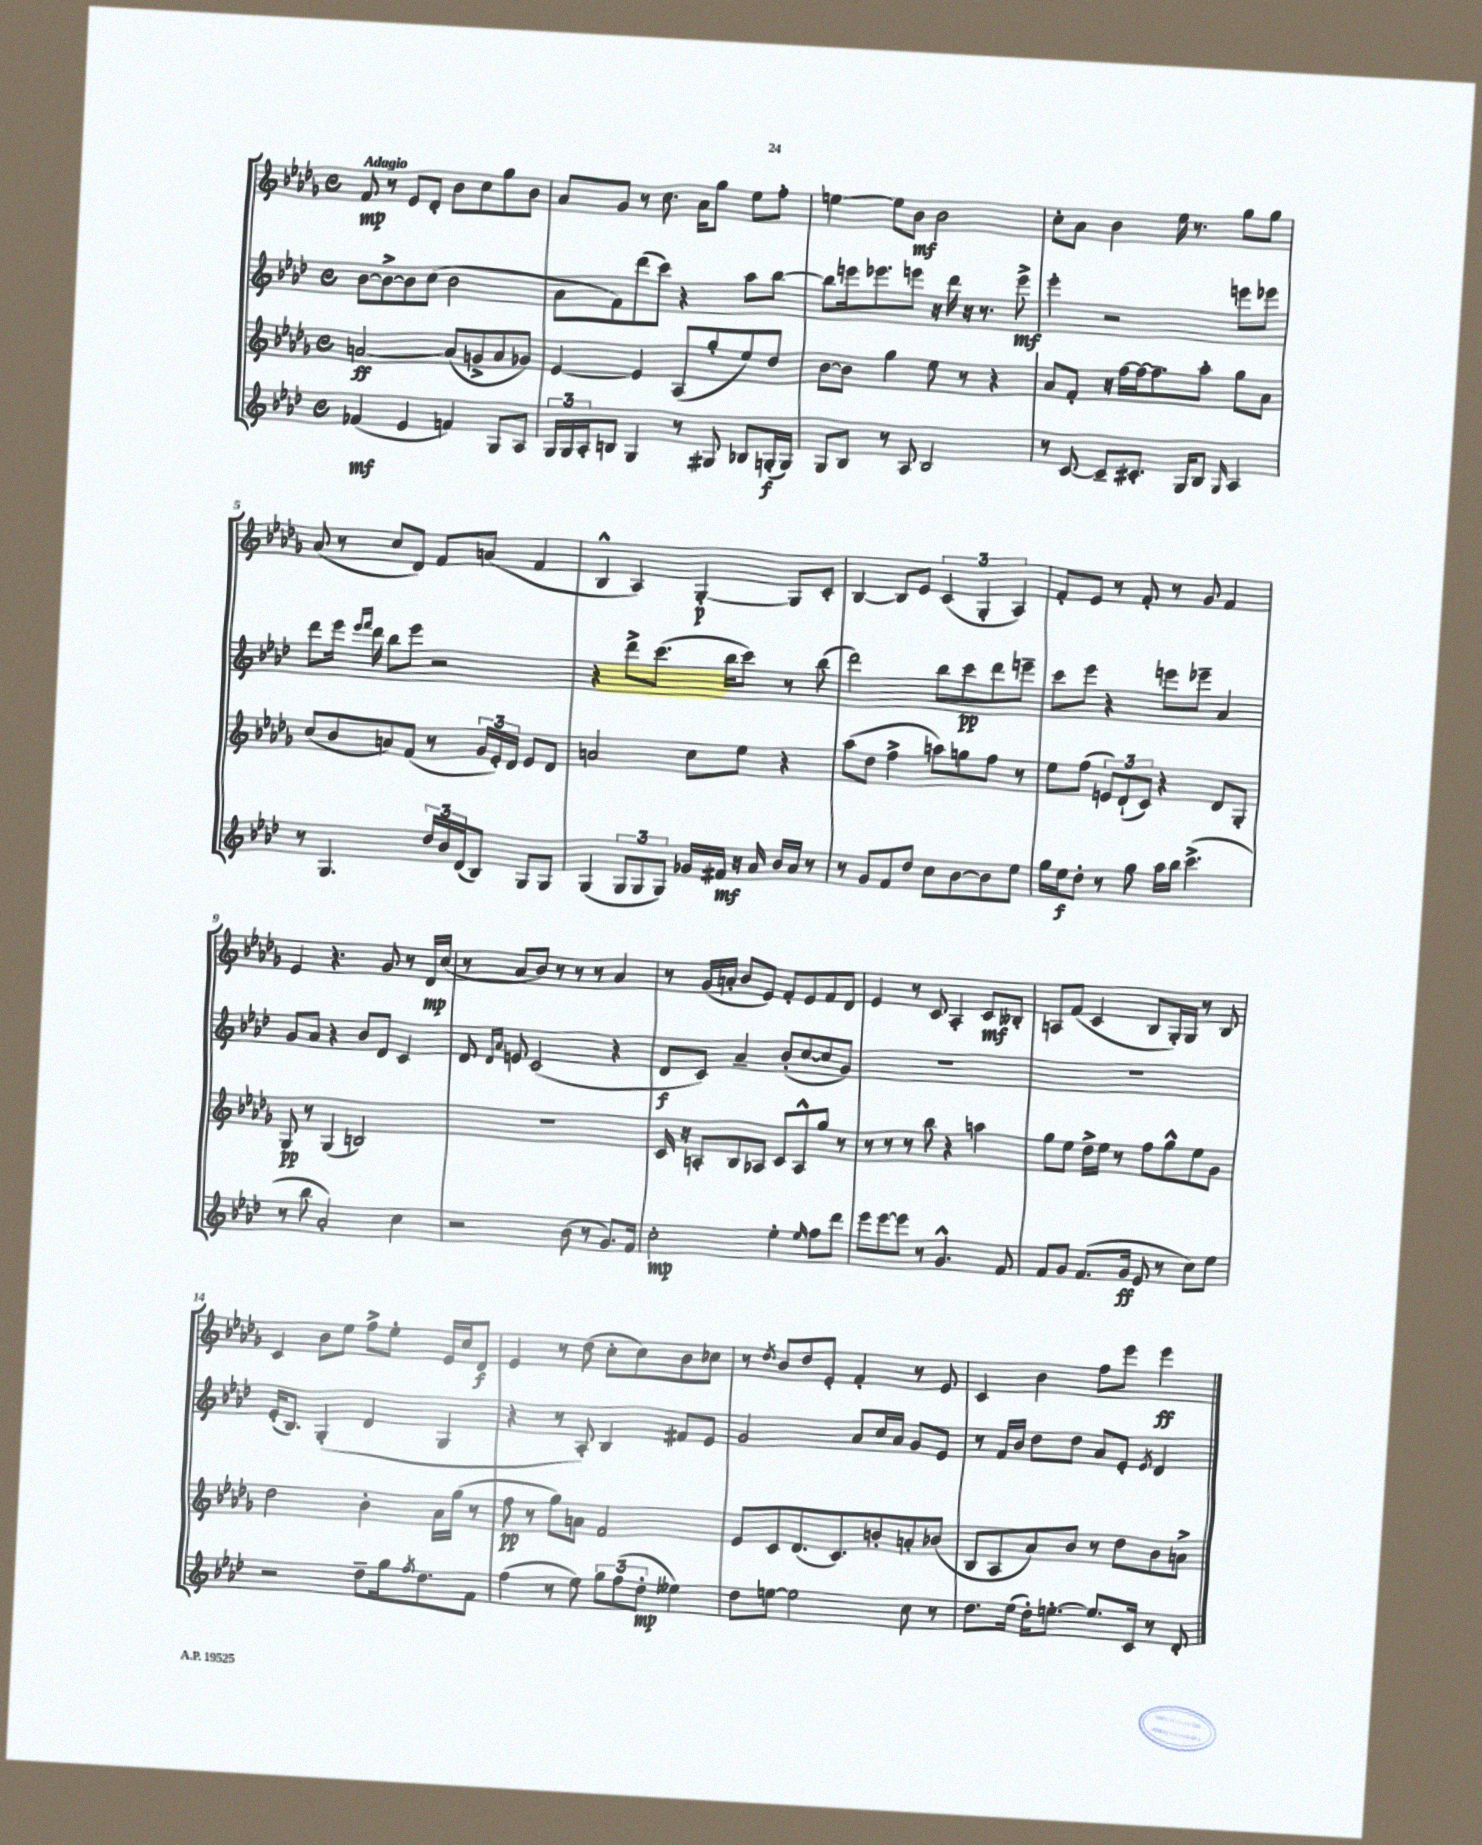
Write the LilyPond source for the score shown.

<<
\new StaffGroup <<
\new Staff = "s0" {
    \clef treble \key des \major \defaultTimeSignature \time 4/4 \tempo "Adagio"
    f'8\mp r8 ees'8 des'8-. bes'8 c''8 ges''8 bes'8 |
    aes'8 ges'8 r8 c''8. aes'16 ges''8 ees''8 f''8-. |
    e''4~ e''8 bes'8\mf bes'2 |
    c''8-. aes'8 bes'4 ees''16 r8. ges''8 ges''8 |
    aes'8( r8 c''8 des'8) f'8 a'8( f'4 |
    bes4-^ aes4) ges4~-.\p ges8 c'8-. |
    bes4~ bes8 ees'8 \tuplet 3/2 { c'4( ges4-. aes4) } |
    f'8-. ees'8 r8 f'8-. r8 ges'8 f'4 |
    ees'4 r4. ges'8 r8 des'16\mp c''16( |
    r8 aes'8 bes'8) r8 r8 r8 aes'4 |
    r8 ges'16( a'16-. bes'8 ees'8) f'8-. ees'8 f'8 des'8 |
    ees'4 r8 c'8 aes4-. c'8\mf beses8-. |
    a8 f'8( c'4 bes8 ges16-.) ges16 r8 bes8 |
    c'4 bes'8 ees''8 f''8-> ees''8-. ees'16 c''16 des'8\f |
    ees'4 r8 des''8( c''8-. c''8) bes'8 ces''8 |
    r8 \acciaccatura { des''8 } bes'8 des''8 ees'8-. f'4-. r8 ees'8 |
    c'4 bes'4 f''8 ees'''8 ees'''4\ff \bar "|." |
}
\new Staff = "s1" {
    \clef treble \key aes \major \defaultTimeSignature \time 4/4
    bes'8~ bes'8~-> bes'8 c''8( bes'2 |
    aes'8 f'8) des'''8( c'''8) r4 aes''8 bes''8~ |
    bes''8 e'''16 ees'''8. e'''8 r16 des'''16 r16 r8. e'''8->\mf |
    ees'''4-. r2 e'''8 ees'''8 |
    des'''8 ees'''16 \grace { ees'''16 f'''16 } des'''16 bes''8 ees'''8 r2 |
    r4 des'''8-> c'''8.( bes''16 c'''8) r8 bes''8( |
    des'''2) bes''8 c'''8\pp des'''8 e'''8-- |
    c'''8 ees'''8 r4 e'''8 ees'''8-- aes'4 |
    g'8 aes'8 r4 bes'8 des'8 c'4 |
    des'8 \grace { des'16 aes'16 } e'8 c'2( r4 |
    des'8\f c'8) aes'4-- bes'8-.( c''8~ c''8 g'8) |
    R1 |
    R1 |
    ees'16-.( bes8.) g4-.( des'4 g4 |
    r4 r8 aes8-.) bes4 fis'8 ees'8 |
    g'2 aes'8 c''16 aes'16 g'8 ees'8 |
    r8 f'16 bes'16 des''8 des''8 aes'8 ees'8-. \acciaccatura { ees'8 } des'4 \bar "|." |
}
\new Staff = "s2" {
    \clef treble \key des \major \defaultTimeSignature \time 4/4
    a'2~\ff a'8( g'8-> a'8 ges'8) |
    ees'4~ ees'4 aes8( ges''8-. ees''8) des''8 |
    bes'8~ bes'8 ges''4 ees''8 r8 r4 |
    aes'8 f'8-. r16 f''16~ f''16~ f''8.-- aes''8-. ges''8 aes'8 |
    c''8( bes'8 a'8) f'8( r8 \tuplet 3/2 { ges'16 ees'16-.) des'16 } ees'8 des'8 |
    a'2 c''8 ees''8 r4 |
    aes''8( des''8 f''4-> a''8) g''8 f''8 r8 |
    ees''8 f''8( \tuplet 3/2 { e'8) des'8-!( c'8) } r4 des'8 ges8-. |
    ges8\pp r8 ges4( b2) |
    R1 |
    c'16 r16 a8-. bes8 aes8 c'8 aes8-^ ges''8 r8 |
    r8 r8 r8 bes''8 r4 a''4 |
    ges''8 ees''8 des''16-> ees''16 r8 f''8 ges''8-^ ees''8 ges'8 |
    des''2 bes'4-. aes'16 ges''16( r8 |
    f''8\pp r8 ges''8) a'8 f'2 |
    ees'8 c'8 des'8.( c'8.) b'8-. a'8-. bes'8( |
    bes8 aes8 aes'8) bes'8 r8 des''8 bes'8 a'8-> \bar "|." |
}
\new Staff = "s3" {
    \clef treble \key aes \major \defaultTimeSignature \time 4/4
    fes'4\mf( ees'4 f'4) g8 aes8 |
    \tuplet 3/2 { g16 g16 aes16-. } b8 g4 r8 gis8 bes8 g16-.\f( g16) |
    g8 bes8 r8 aes8 bes2 |
    r8 c'8~ c'8-- cis'8.-. g16 bes8 \grace { g16 } aes4 |
    r8 g4. \tuplet 3/2 { des''16 bes'16 des'16( } bes8) g8 g8 |
    g4( \tuplet 3/2 { g8 g8 g8) } ges'16 fis'16\mf r16 aes'16 bes'16 aes'16 r8 |
    r8 g'8 f'8 des''8 c''8 bes'8~ bes'8 ees''8 |
    g''16 ees''16\f des''8-. r8 g''8 aes''16 bes''16 c'''4.->( |
    r8 bes''8 aes'2-.) c''4 |
    r2 bes'8( r8 g'8.) f'16 |
    c''2-.\mp ees''4-. \grace { ees''16 } f''8 des'''8 |
    ees'''8 ees'''8~ ees'''8 r8 g'4.-^ f'8 |
    f'8 g'8 f'8.( g'16\ff ees'8 r8 c''8) ees''8 |
    r2 des''8-- g''16 \acciaccatura { f''8 } des''8. f'8 |
    f''4( r8 ees''8) \tuplet 3/2 { g''8 f''8( des''8-.\mp } eeses''4) |
    des''8 e''8~ e''2 c''8 r8 |
    des''8. ees''16( des''16-.) e''8.~-. e''8. c'16 r8 des'8-. \bar "|." |
}
>>
>>
